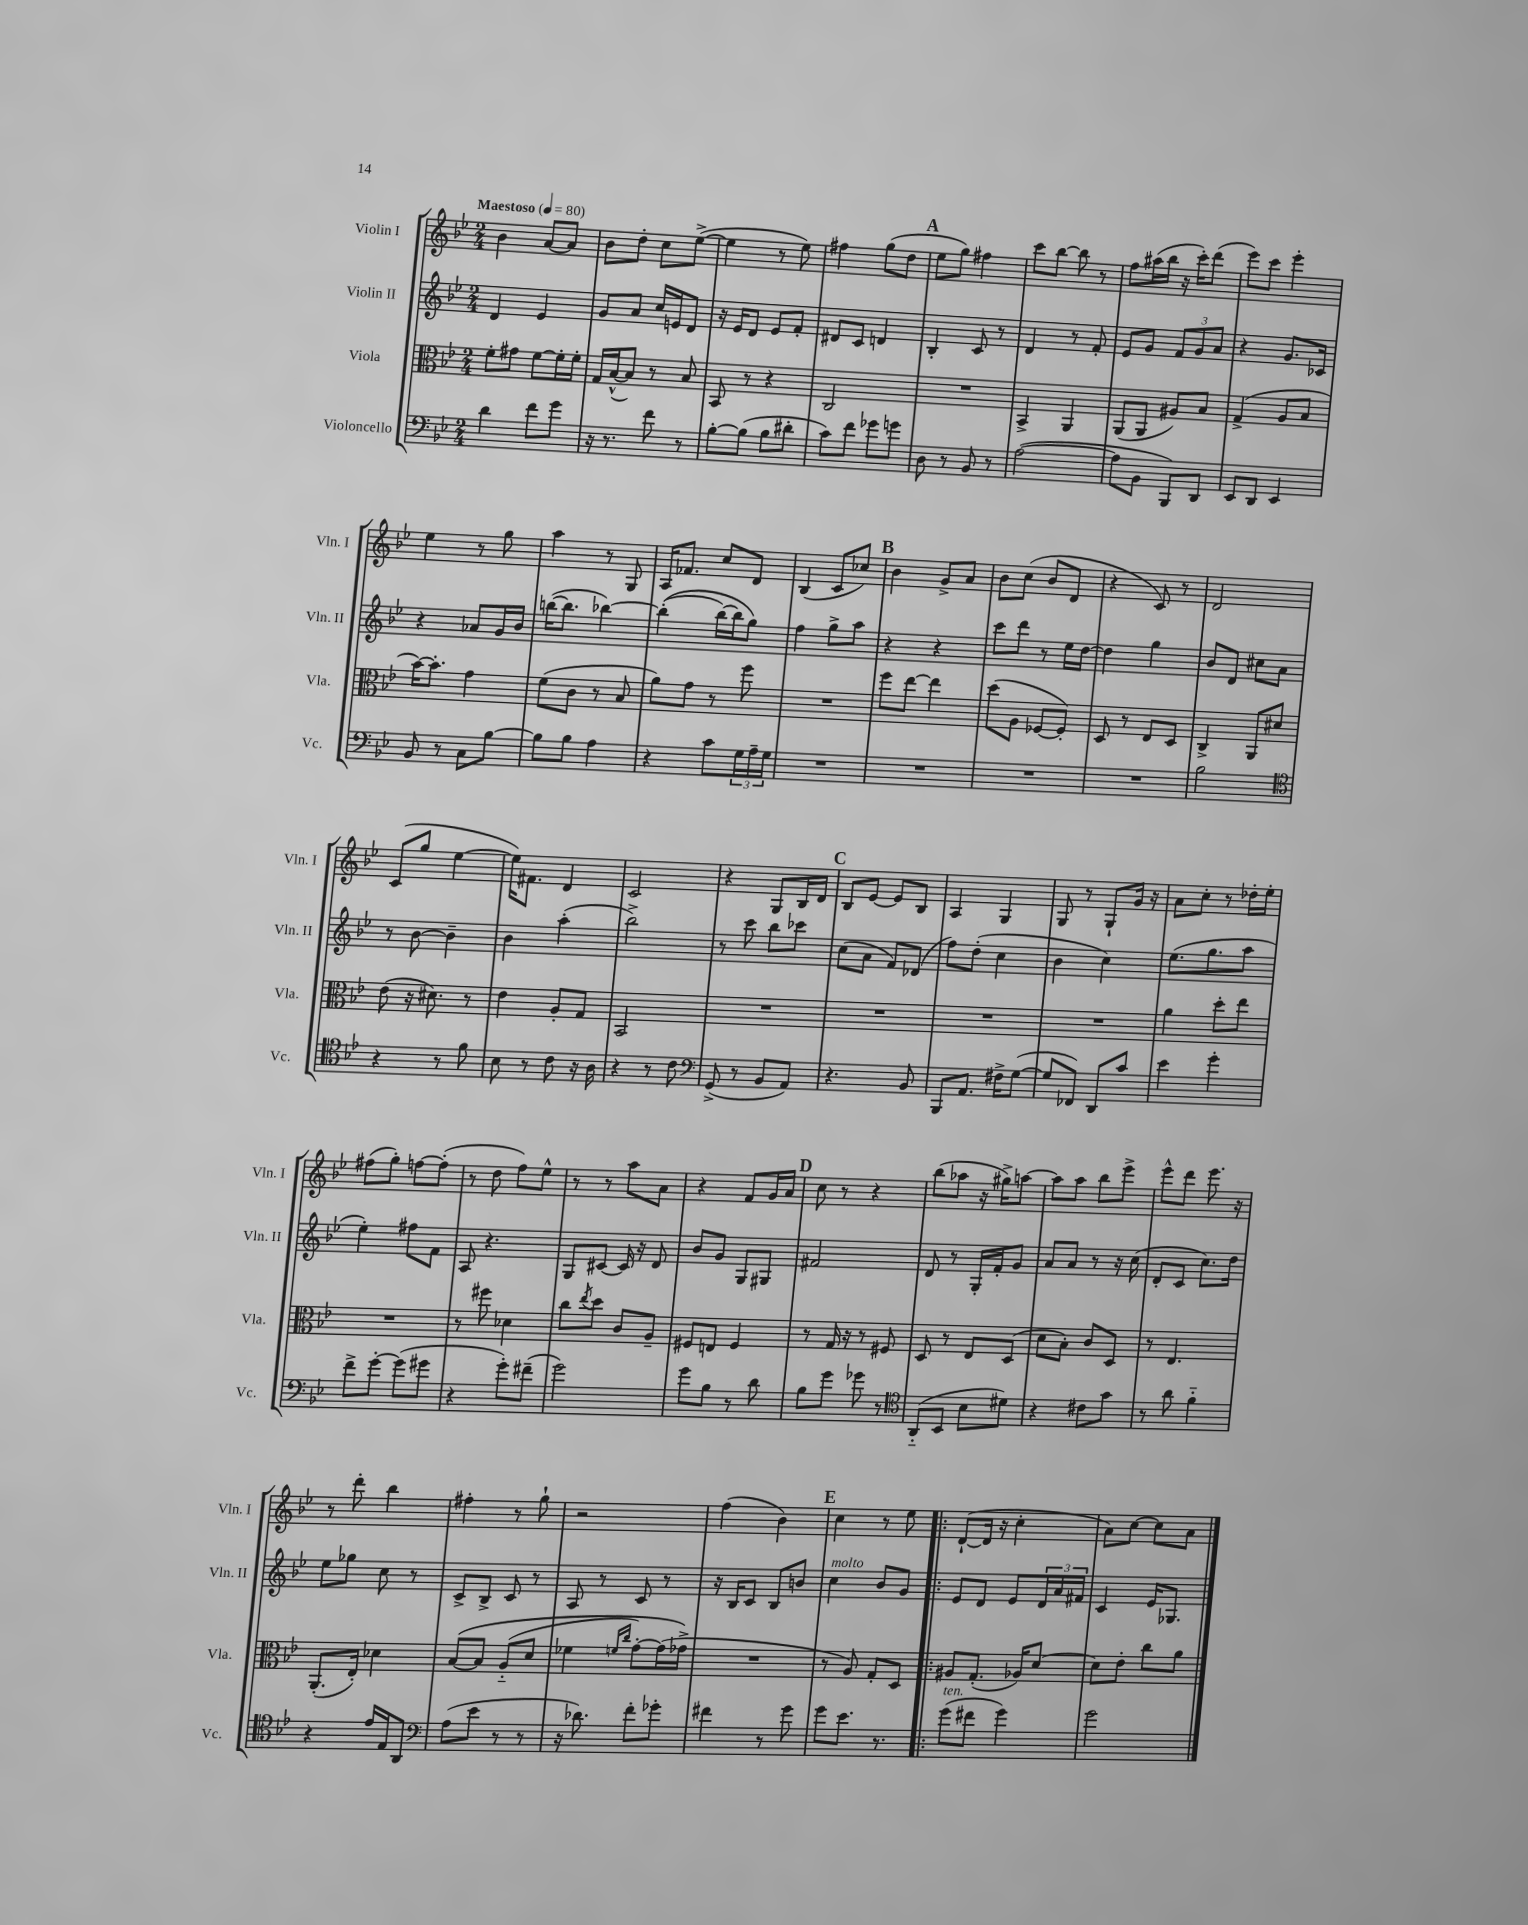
<<
\new StaffGroup <<
\new Staff = "s0" \with { instrumentName = "Violin I" shortInstrumentName = "Vln. I" } {
    \clef treble \key bes \major \numericTimeSignature \time 2/4 \tempo "Maestoso" 4 = 80
    bes'4 a'8~ a'8 |
    bes'8 d''8-. c''8 ees''8~->( |
    ees''4 r8 ees''8) |
    fis''4 g''8( d''8 |
    \mark \markup { \bold "A" } ees''8 g''8) fis''4 |
    c'''8 bes''8~ bes''8 r8 |
    f''8 ais''16( bes''16 r16 c'''16-.) d'''8( |
    ees'''8) c'''8 ees'''4-. |
    ees''4 r8 g''8 |
    a''4 r8 g8 |
    a16 fes'8. c''8 d'8 |
    bes4( c'8 ces''8) |
    \mark \markup { \bold "B" } bes'4 g'8-> a'8 |
    bes'8 c''8( bes'8 d'8 |
    r4 c'8) r8 |
    d'2 |
    c'8( g''8 ees''4~ |
    ees''16) fis'8. d'4 |
    c'2 |
    r4 g8 bes16 d'16 |
    \mark \markup { \bold "C" } bes8 ees'8~ ees'8 bes8 |
    a4 g4 |
    g8 r8 g8-! g'16 r16 |
    a'8 c''8-. r8 des''16-. ees''16-. |
    fis''8( g''8-.) f''8~ f''8-.( |
    r8 d''8 f''8) ees''8-^ |
    r8 r8 a''8 a'8 |
    r4 f'8 g'16 a'16 |
    \mark \markup { \bold "D" } c''8 r8 r4 |
    bes''8( aes''8 r16 gis''16->) a''8~ |
    a''8 a''8 bes''8 ees'''8-> |
    ees'''8-^ d'''8 ees'''8. r16 |
    r8 d'''8-. bes''4 |
    fis''4-. r8 g''8-! |
    r2 |
    f''4( bes'4) |
    \mark \markup { \bold "E" } c''4 r8 ees''8 |
    \bar ".|:" d'8~-!( d'16 r16 c''4-. |
    a'8) c''8~ c''8 a'8 \bar "|." |
}
\new Staff = "s1" \with { instrumentName = "Violin II" shortInstrumentName = "Vln. II" } {
    \clef treble \key bes \major \numericTimeSignature \time 2/4
    d'4 ees'4 |
    g'8 a'8 c''16 e'16 d'8 |
    r16 ees'16 d'8 ees'8 f'8-. |
    dis'8 c'8 d'4 |
    \mark \markup { \bold "A" } bes4-. c'8 r8 |
    d'4 r8 f'8-. |
    ees'8 g'8 \tuplet 3/2 { f'8 g'8 a'8 } |
    r4 g'8. ces'16 |
    r4 aes'8 g'16 bes'16 |
    b''16~( b''8. bes''4~) |
    bes''4-.(\( bes''16~) bes''16 g''8\) |
    f''4 g''8-> a''8 |
    \mark \markup { \bold "B" } r4 r4 |
    c'''8 d'''8 r8 ees''16 d''16~ |
    d''4 g''4 |
    bes'8 d'8 cis''8 a'8 |
    r8 bes'8~ bes'4-- |
    bes'4 a''4-.( |
    bes''2->) |
    r8 c'''8 bes''8 ces'''8 |
    \mark \markup { \bold "C" } c''8( a'8 f'8) des'8( |
    f''8) d''8-.( c''4 |
    bes'4 c''4) |
    ees''8.( g''8. a''8 |
    ees''4-.) fis''8 f'8 |
    a8 r4. |
    g8 cis'8~ cis'16 r16 d'8 |
    bes'8 g'8 g8 gis8 |
    \mark \markup { \bold "D" } fis'2 |
    d'8 r8 g16-. f'16-. g'8 |
    a'8 a'8 r8 r16 c''16( |
    d'8-. c'8 c''8.) d''16 |
    ees''8 ges''8 c''8 r8 |
    c'8-> bes8-> c'8 r8 |
    a8 r8 c'8 r8 |
    r16 bes16 c'8 bes8 b'8 |
    \mark \markup { \bold "E" } c''4^\markup { \italic "molto" } bes'8 g'8 |
    \bar ".|:" ees'8 d'8 ees'8 \tuplet 3/2 { d'16 a'16 fis'16 } |
    c'4 ees'16 ges8. \bar "|." |
}
\new Staff = "s2" \with { instrumentName = "Viola" shortInstrumentName = "Vla." } {
    \clef alto \key bes \major \numericTimeSignature \time 2/4
    f'8-. gis'8 f'8~ f'16-. f'16-. |
    g16 bes16~-^( bes8) r8 bes8 |
    bes,8 r8 r4 |
    c2 |
    \mark \markup { \bold "A" } R2 |
    bes,4-> a,4 |
    a,8( a,8 ais8) bes8 |
    g4->( a8 bes8 |
    bes'16~) bes'8.-. g'4 |
    f'8( c'8 r8 bes8 |
    a'8) g'8 r8 f''8 |
    R2 |
    \mark \markup { \bold "B" } f''8 ees''8~ ees''4 |
    d''8( a8 fes8~ fes8-.) |
    d8 r8 ees8 d8 |
    c4-> a,8 dis'8 |
    ees'8( r16 dis'8.) r8 |
    ees'4 a8-. g8 |
    bes,2 |
    R2 |
    \mark \markup { \bold "C" } R2 |
    R2 |
    R2 |
    a'4 d''8-. ees''8 |
    R2 |
    r8 fis''8 des'4 |
    c''8 \acciaccatura { ees''8 } d''8 c'8 a8-- |
    fis8 e8 fis4 |
    \mark \markup { \bold "D" } r8 g16 r16 r8 fis8 |
    d8 r8 ees8 d8( |
    d'8 bes8-.) c'8 d8 |
    r8 ees4. |
    a,8.-.( ees16-.) des'4 |
    bes8~\( bes8 a8-_( d'8 |
    fes'4 \grace { f'16 c''16 } g'8~-.) g'16( ges'16->\) |
    R2 |
    \mark \markup { \bold "E" } r8 a8) g8-. d8 |
    \bar ".|:" ais8 g8.-.( aes16) d'8~ |
    d'8 ees'8-. c''8 a'8 \bar "|." |
}
\new Staff = "s3" \with { instrumentName = "Violoncello" shortInstrumentName = "Vc." } {
    \clef bass \key bes \major \numericTimeSignature \time 2/4
    d'4 f'8 g'8 |
    r16 r8. f'8 r8 |
    bes8~-. bes8( bes8 dis'8-. |
    c'8) f'8 ges'8 g'8 |
    \mark \markup { \bold "A" } d8 r8 bes,8 r8 |
    a2~( |
    a8 bes,8 bes,,8) d,8 |
    ees,8 d,8 ees,4 |
    bes,8 r8 c8 bes8~ |
    bes8 bes8 a4 |
    r4 c'8 \tuplet 3/2 { g16 a16-- g16 } |
    R2 |
    \mark \markup { \bold "B" } R2 |
    R2 |
    R2 |
    bes2 |
    \clef tenor r4 r8 f'8 |
    bes8 r8 c'8 r16 a16 |
    r4 r8 c'8 |
    \clef bass g,8->( r8 bes,8 a,8) |
    \mark \markup { \bold "C" } r4. bes,8 |
    bes,,8 a,8. fis16-> g8~( |
    g8 fes,8) d,8 c'8 |
    ees'4 g'4-. |
    f'8-> g'8~-. g'8( gis'8 |
    r4 g'8-.) fis'8--( |
    g'2) |
    g'8 bes8 r8 d'8 |
    \mark \markup { \bold "D" } bes8 g'8 ges'8 r8 |
    \clef tenor a,8-_( bes,8 bes8 dis'8) |
    r4 cis'8 g'8 |
    r8 a'8 f'4-_ |
    r4 ees'16 ees16 a,8 |
    \clef bass a8( ees'8 r8 r8 |
    r16 des'8.) f'8-. ges'8-. |
    fis'4 r8 g'8 |
    \mark \markup { \bold "E" } g'8 ees'8. r8. |
    \bar ".|:" g'8^\markup { \italic "ten." }( fis'8 g'4) |
    g'2 \bar "|." |
}
>>
>>
\layout { \context { \Score \remove "Bar_number_engraver" } }
